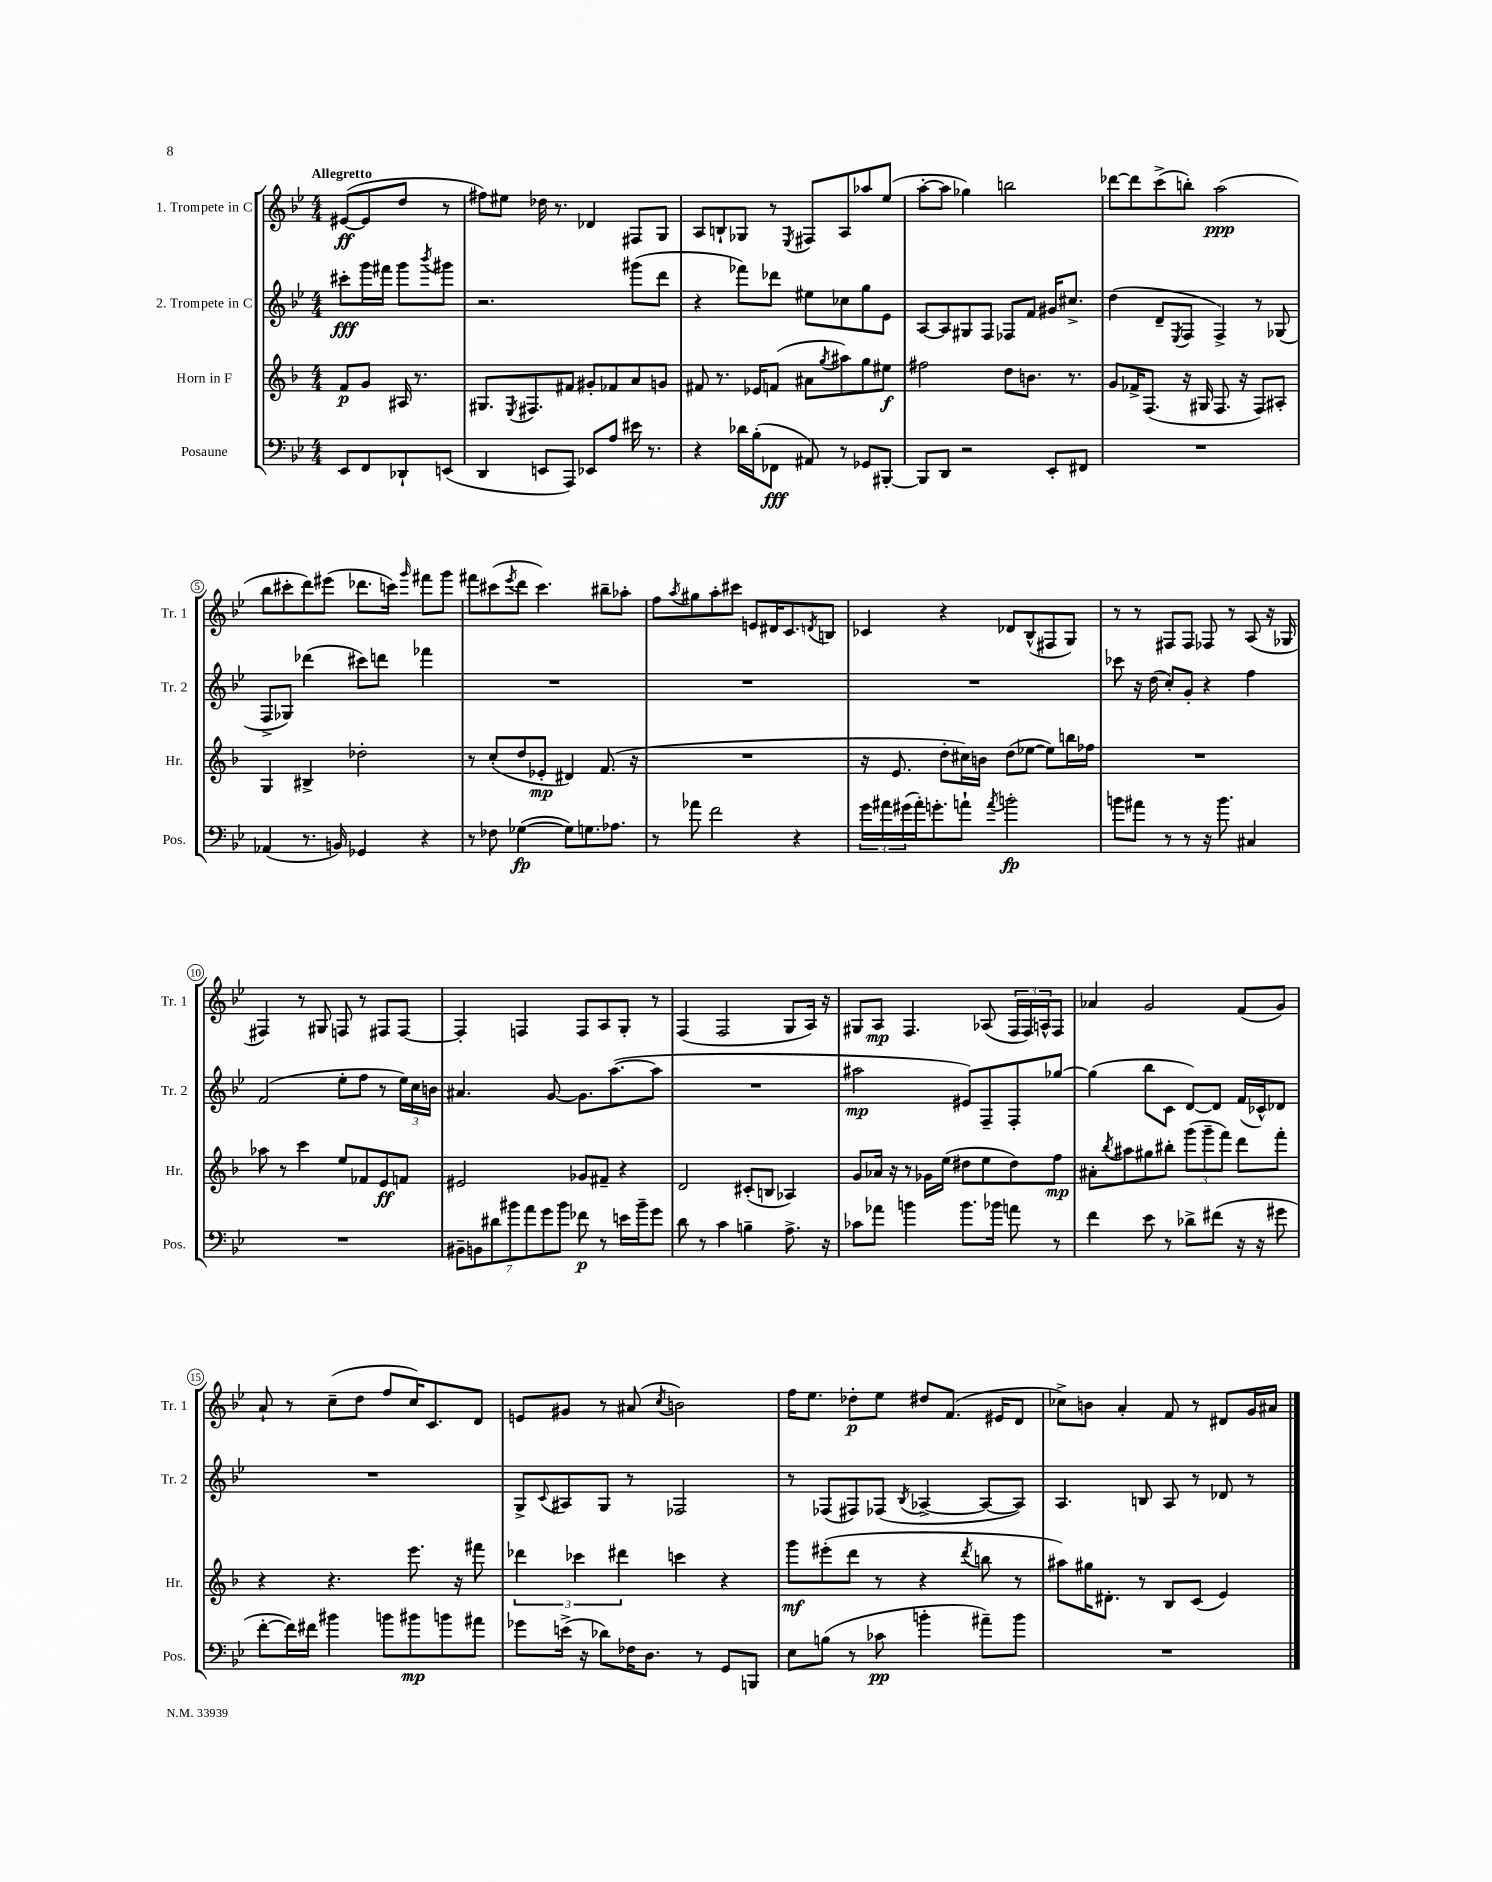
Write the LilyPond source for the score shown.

<<
\new StaffGroup <<
\new Staff = "s0" \with { instrumentName = "1. Trompete in C" shortInstrumentName = "Tr. 1" } {
    \clef treble \key bes \major \numericTimeSignature \time 4/4 \partial 2 \tempo "Allegretto"
    eis'8~\ff( eis'8 d''8 r8 |
    fis''8) eis''8 des''16 r8. des'4 fis8 g8 |
    a8 b8-! ges8 r8 \acciaccatura { ees8 } fis8 a8 aes''8 ees''8( |
    a''8~-. a''8 ges''4) b''2 |
    des'''8~ des'''8 c'''8->( b''8-.) a''2\ppp( |
    bes''8 cis'''8-. d'''8) eis'''8( des'''8. c'''16) \grace { g'''16 } fis'''8 g'''8 |
    fis'''8 cis'''8( \acciaccatura { ees'''8 } d'''8 cis'''4.) bis''8-- aes''8-. |
    f''8 \acciaccatura { a''8 } gis''8 a''8-. cis'''8 e'8 dis'16 c'8. \acciaccatura { d'8 } b8 |
    ces'4 r4 des'8 bes8-^( fis8 g8) |
    r8 r8 fis8 fis8 fes8 r8 a8( r16 ges16 |
    fis4) r8 gis8 f8 r8 fis8 fis8~ |
    fis4-. f4 f8 a8 g8-. r8 |
    f4( f2 g8 a16) r16 |
    gis8 a8\mp f4. aes8( \tuplet 3/2 { f16 f16) a16-^ } f8 |
    aes'4 g'2 f'8( g'8) |
    a'8-! r8 c''8--( d''8 f''8 c''16) c'8. d'8 |
    e'8 gis'8 r8 ais'8( \acciaccatura { c''8 } b'2) |
    f''16 ees''8. des''8-.\p ees''8 dis''8 f'8.( eis'16 d'8 |
    ces''8->) b'8 a'4-. f'8 r8 dis'8 g'16 ais'16 \bar "|." |
}
\new Staff = "s1" \with { instrumentName = "2. Trompete in C" shortInstrumentName = "Tr. 2" } {
    \clef treble \key bes \major \numericTimeSignature \time 4/4 \partial 2
    cis'''8-.\fff g'''16 fis'''16 g'''8 \acciaccatura { bes'''8 } gis'''8 |
    r2. gis'''8( d'''8 |
    r4 fes'''8) des'''8 eis''8 ces''8 g''8 ees'8 |
    a8~ a8 gis8 f8 fes8 f'8 gis'16 cis''8.-> |
    d''4( d'8-- \acciaccatura { ees8 } f8 f4->) r8 ges8( |
    f8-> ges8) des'''4( cis'''8) d'''8 fes'''4 |
    R1 |
    R1 |
    R1 |
    ces'''8 r16 d''16( c''8-.) g'8-. r4 f''4 |
    f'2( ees''8-. f''8 r8 \tuplet 3/2 { ees''16) c''16 b'16 } |
    ais'4. g'8~ g'8. a''8.~( a''8 |
    R1 |
    ais''2\mp eis'8) f8-- f8-. ges''8~ |
    ges''4( bes''8 c'8 d'8~) d'8 f'16( ces'16-^) des'8 |
    R1 |
    g8-> \appoggiatura { c'8 } ais8 g8 r8 fes2 |
    r8 fes8( fis8) fes8( \acciaccatura { bes8 } aes4~-> aes8~ aes8) |
    a4. b8 a8 r8 des'8 r8 \bar "|." |
}
\new Staff = "s2" \with { instrumentName = "Horn in F" shortInstrumentName = "Hr." } {
    \clef treble \key f \major \numericTimeSignature \time 4/4 \partial 2
    f'8\p g'8 ais16 r8. |
    gis8. \acciaccatura { e8 } fis8. fis'8 gis'8-. fes'8 a'8 g'8 |
    fis'8 r8. ees'16 f'8( ais'8 \acciaccatura { g''8 } ais''8) g''8 eis''8\f |
    fis''2 d''8 b'8. r8. |
    g'8 fes'16-> f8.( r16 gis16 f8. r16 f8) ais8-. |
    g4 bis4-> des''2-. |
    r8 c''8-.( d''8 ees'8-.\mp dis'4) f'8.( r16 |
    R1 |
    r16 e'8. d''8-. cis''16) b'16 d''8( ees''8~ ees''8) b''16 fes''16 |
    R1 |
    aes''8 r8 c'''4 e''8 fes'8 e'8\ff f'8 |
    eis'2 ges'8 fis'8-- r4 |
    d'2 cis'8-.( b8 aes4) |
    g'8 aes'16 r16 r8 ges'16 e''16( dis''8 e''8 dis''8) f''8\mp |
    ais'8-. \acciaccatura { bes''8 } ais''8 gis''8 bis''8-. \tuplet 3/2 { g'''8( g'''8-- f'''8) } d'''8 f'''8-. |
    r4 r4. e'''8. r16 fis'''8 |
    \tuplet 3/2 { des'''4 ces'''4 dis'''4 } c'''4 r4 |
    g'''8\mf eis'''8-.( d'''8 r8 r4 \acciaccatura { d'''8 } b''8 r8 |
    ais''8) gis''16 dis'8.-. r8 bes8 c'8( e'4) \bar "|." |
}
\new Staff = "s3" \with { instrumentName = "Posaune" shortInstrumentName = "Pos." } {
    \clef bass \key bes \major \numericTimeSignature \time 4/4 \partial 2
    ees,8 f,8 des,8-! e,8( |
    d,4 e,8 a,,8) ees,8 a8 eis'16 r8. |
    r4 des'16 bes16-.( fes,8\fff ais,8) r8 ges,8 bis,,8~-. |
    bis,,8 d,8 r2 ees,8-. fis,8 |
    R1 |
    aes,4( r8. b,16) ges,4 r4 |
    r8 fes8 ges4~\fp( ges8) g8. aes8. |
    r8 aes'8 f'2 r4 |
    \tuplet 3/2 { g'16 ais'16 gis'16( } ais'16-.) g'8.-. a'8-! \acciaccatura { a'8 } b'2-.\fp |
    b'8 ais'8 r8 r8 r16 b'8. cis4 |
    R1 |
    \tuplet 7/4 { bis,8-- b,8 dis'8 bis'8 a'8 g'8 bis'8 } fes'8\p r8 e'16 bis'16-- g'8 |
    d'8 r8 c'4 b4-- a8.-> r16 |
    ces'8 aes'8 b'4 b'8. bes'16 a'8 r8 |
    f'4 ees'8 r8 des'8-> fis'8( r16 r16 gis'8 |
    f'8~-. f'16) fis'16 bis'4 b'8 bis'8\mp b'8 ais'8 |
    ges'8 e'16->( r16 des'8) fes16 d8. r8 g,8 b,,8 |
    ees8 b8( r8 ces'8\pp b'4-. ais'8--) b'8 |
    R1 \bar "|." |
}
>>
>>
\layout { \context { \Score \override BarNumber.stencil = #(make-stencil-circler 0.1 0.3 ly:text-interface::print) } }
